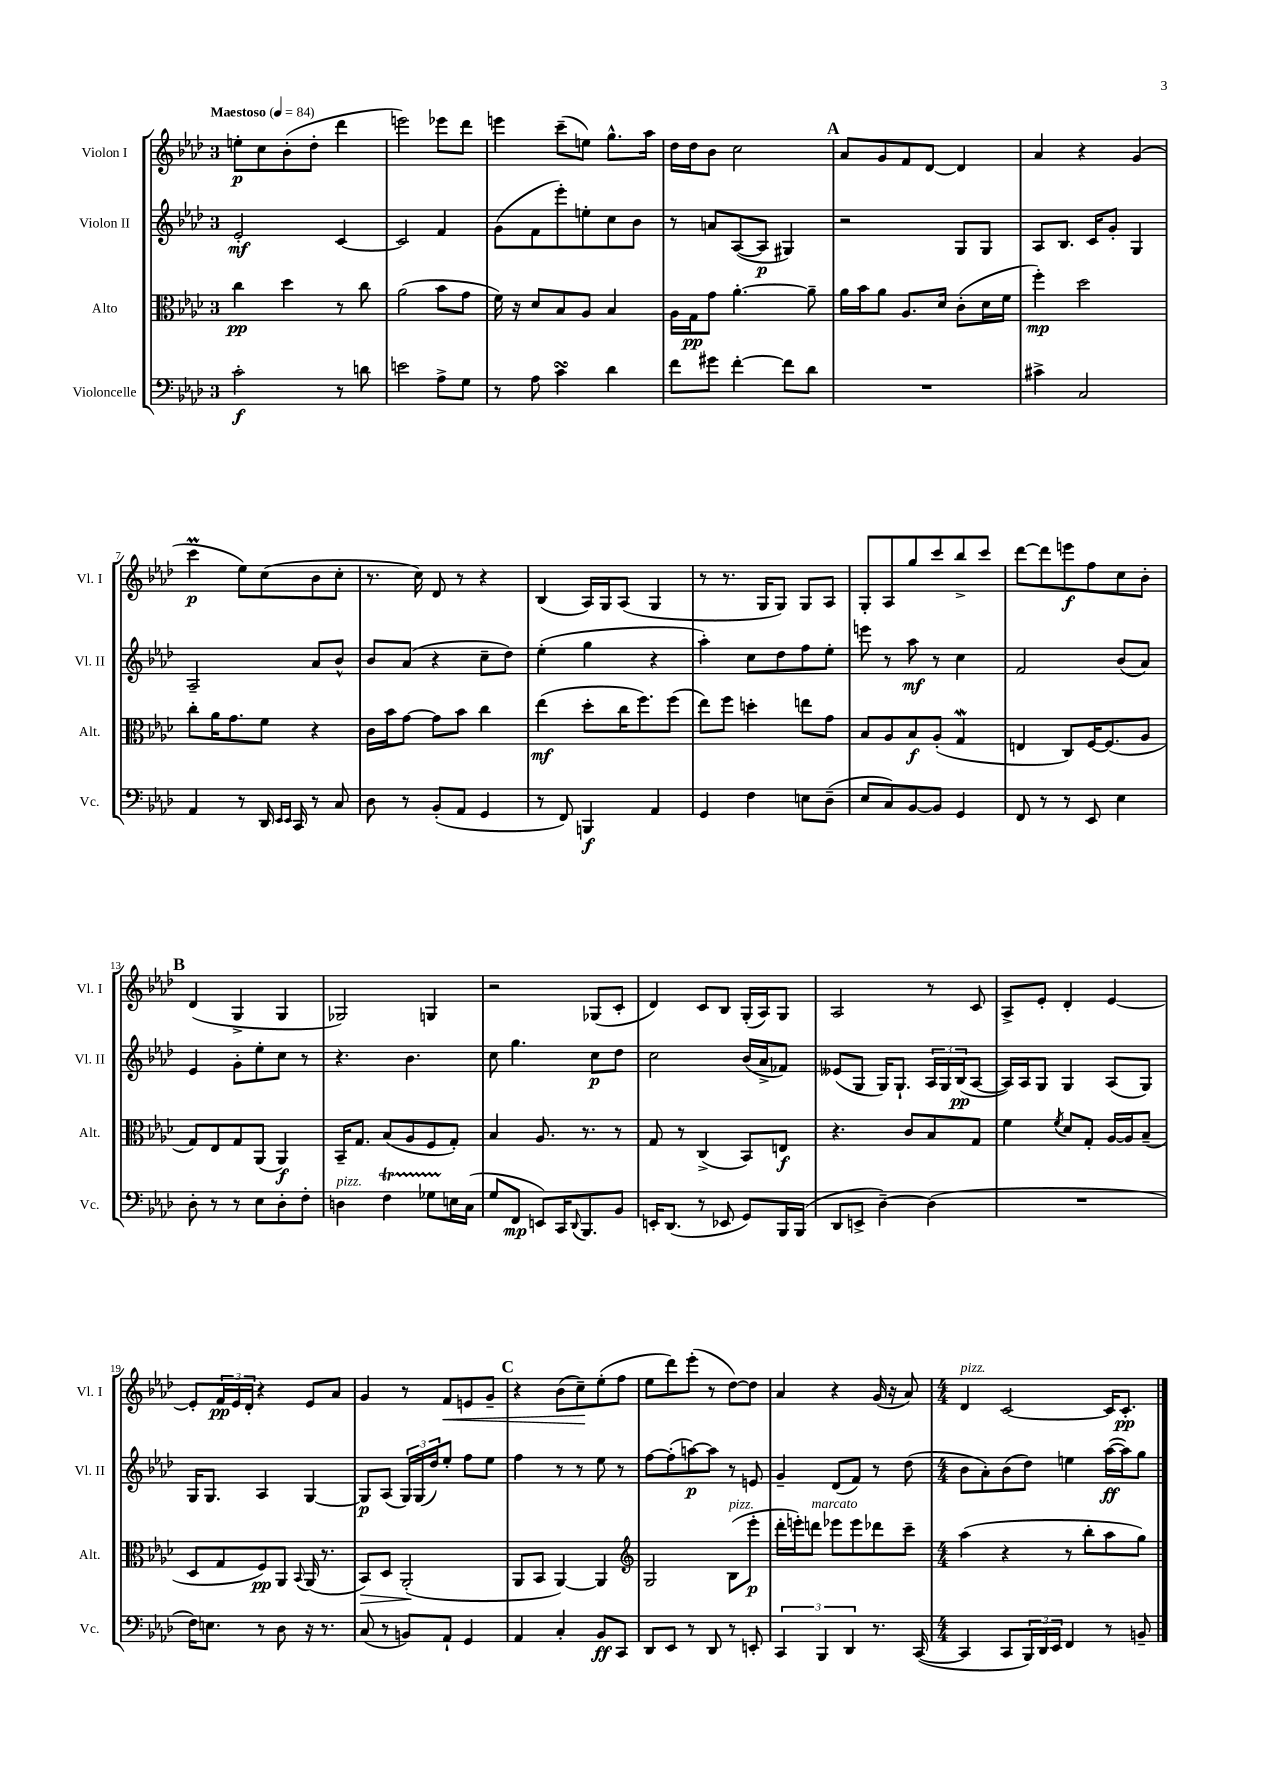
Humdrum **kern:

**kern	**dynam	**kern	**dynam	**kern	**dynam	**kern	**dynam
*part4	*part4	*part3	*part3	*part2	*part2	*part1	*part1
*staff4	*staff4	*staff3	*staff3	*staff2	*staff2	*staff1	*staff1
*I"Violoncelle	*	*I"Alto	*	*I"Violon II	*	*I"Violon I	*
*I'Vc.	*	*I'Alt.	*	*I'Vl. II	*	*I'Vl. I	*
*clefF4	*	*clefC3	*	*clefG2	*	*clefG2	*
*k[b-e-a-d-]	*	*k[b-e-a-d-]	*	*k[b-e-a-d-]	*	*k[b-e-a-d-]	*
*M3/4	*	*M3/4	*	*M3/4	*	*M3/4	*
*MM84	*	*MM84	*	*MM84	*	*MM84	*
=1	=1	=1	=1	=1	=1	=1	=1
!	!	!	!	!	!	!LO:TX:a:B:t=Maestoso	!
2c'\	f	4cc\	pp	2e-'/	mf	8een'\L	p
.	.	.	.	.	.	8cc\	.
.	.	4dd-\	.	.	.	(8b-'\	.
.	.	.	.	.	.	8dd-'\J	.
8r	.	8r	.	[4c/	.	4ddd-\	.
8dn\	.	8cc\	.	.	.	.	.
=2	=2	=2	=2	=2	=2	=2	=2
2en\	.	(2a-\	.	2c/]	.	2eeen\)	.
8A-^\L	.	8b-\L	.	4f/	.	8eee-X\L	.
8G\J	.	8g\J	.	.	.	8ddd-\J	.
=3	=3	=3	=3	=3	=3	=3	=3
8r	.	16f\)	.	(8g\L	.	4eeen\	.
.	.	16r	.	.	.	.	.
8A-\	.	8d-/L	.	8f\	.	.	.
4csSsS\	.	8B-/	.	8eee-'\)	.	(8ccc~\L	.
.	.	8A-/J	.	8een'\	.	8een\J)	.
4d-\	.	4B-/	.	8cc\	.	8.gg^^\L	.
.	.	.	.	8b-\J	.	.	.
.	.	.	.	.	.	16aa-\Jk	.
=4	=4	=4	=4	=4	=4	=4	=4
8f\L	.	16A-\LL	.	8r	.	16dd-\LL	.
.	.	16G\J	pp	.	.	16dd-\J	.
8g#X\J	.	8g\J	.	8an/L	.	8b-\J	.
[4f'\	.	[4.a-'\	.	([8A-/	.	2cc\	.
.	.	.	.	8A-/J]	p	.	.
8f\L]	.	.	.	4G#X/)	.	.	.
8d-\J	.	8a-~\]	.	.	.	.	.
!!LO:REH:place=s1:t=A
=5	=5	=5	=5	=5	=5	=5	=5
2.r	.	16a-\LL	.	2r	.	8a-/L	.
.	.	16b-\J	.	.	.	.	.
.	.	8a-\J	.	.	.	8g/	.
.	.	8.A-/L	.	.	.	8f/	.
.	.	.	.	.	.	[8d-/J	.
.	.	16d-/Jk	.	.	.	.	.
.	.	(8c'\L	.	8G/L	.	4d-/]	.
.	.	16d-\L	.	8G/J	.	.	.
.	.	16f\JJ	.	.	.	.	.
=6	=6	=6	=6	=6	=6	=6	=6
4c#X^\	.	4ff'\)	mp	8A-/L	.	4a-/	.
.	.	.	.	8.B-/J	.	.	.
2C/	.	2dd-\	.	.	.	4r	.
.	.	.	.	16c/KL	.	.	.
.	.	.	.	8g'/J	.	.	.
.	.	.	.	4G/	.	(4g/	.
!!LO:LB:g=z
=7	=7	=7	=7	=7	=7	=7	=7
4AA-/	.	8cc'\L	.	2A-~/	.	4cccm\	p
.	.	16a-\K	.	.	.	.	.
.	.	8.g\	.	.	.	.	.
8r	.	.	.	.	.	8ee-\L)	.
16DD-/	.	8f\J	.	.	.	(8cc\	.
16qqEE-/LL	.	.	.	.	.	.	.
16qqEE-/JJ	.	.	.	.	.	.	.
16CC/	.	.	.	.	.	.	.
8r	.	4r	.	8a-/L	.	8b-\	.
8C/	.	.	.	8b-^^/J	.	8cc'\J	.
=8	=8	=8	=8	=8	=8	=8	=8
8D-\	.	16c\LL	.	8b-/L	.	8.r	.
.	.	16b-\J	.	.	.	.	.
8r	.	[8g\J	.	(8a-/J	.	.	.
.	.	.	.	.	.	16cc\)	.
(8BB-'/L	.	8g\L]	.	4r	.	8d-/	.
8AA-/J	.	8b-\J	.	.	.	8r	.
4GG/	.	4cc\	.	8cc~\L	.	4r	.
.	.	.	.	8dd-\J)	.	.	.
=9	=9	=9	=9	=9	=9	=9	=9
8r	.	(4ee-\	mf	(4ee-'\	.	(4B-/	.
8FF/)	.	.	.	.	.	.	.
4BBBn/	f	8dd-'\L	.	4gg\	.	16A-/LL)	.
.	.	.	.	.	.	16G/J	.
.	.	16cc\K	.	.	.	(8A-/J	.
.	.	8.ff\)	.	.	.	.	.
4AA-/	.	.	.	4r	.	4G/	.
.	.	(8ff\J	.	.	.	.	.
=10	=10	=10	=10	=10	=10	=10	=10
4GG/	.	8ee-\L)	.	4aa-'\)	.	8r	.
.	.	8ff\J	.	.	.	8.r	.
4F\	.	4ddn'\	.	8cc\L	.	.	.
.	.	.	.	.	.	16G/KL	.
.	.	.	.	8dd-\	.	8G/J)	.
8En\L	.	8een\L	.	8ff\	.	8G/L	.
(8D-~\J	.	8g\J	.	8ee-'\J	.	8A-/J	.
=11	=11	=11	=11	=11	=11	=11	=11
8E-/L	.	8B-/L	.	8eeen\	.	8G'/L	.
8C/)	.	8A-/	.	8r	.	8A-/	.
[8BB-/	.	8B-/	f	8aa-\	mf	8gg/	.
8BB-/J]	.	(8A-'/J	.	8r	.	8ccc/	.
4GG/	.	4GW/	.	4cc\	.	8bb-^/	.
.	.	.	.	.	.	8ccc/J	.
=12	=12	=12	=12	=12	=12	=12	=12
8FF/	.	4En/	.	2f/	.	[8ddd-\L	.
8r	.	.	.	.	.	8ddd-\]	.
8r	.	8C/L)	.	.	.	8eeen\	f
8EE-/	.	[16F/K	.	.	.	8ff\	.
.	.	(8.F/]	.	.	.	.	.
4E-\	.	.	.	(8b-/L	.	8cc\	.
.	.	8A-/J	.	8a-/J)	.	8b-'\J	.
!!LO:LB:g=z
!!LO:REH:place=s1:t=B
=13	=13	=13	=13	=13	=13	=13	=13
8D-'\	.	8G/L)	.	4e-/	.	(4d-/	.
8r	.	8E-/	.	.	.	.	.
8r	.	8G/	.	8g'\L	.	4G^/	.
8E-\L	.	(8AA-/J	.	8ee-'\	.	.	.
8D-'\	.	4AA-/)	f	8cc\J	.	4G/	.
8F'\J	.	.	.	8r	.	.	.
=14	=14	=14	=14	=14	=14	=14	=14
!LO:TX:a:i:t=pizz.	!	!	!	!	!	!	!
4Dn\	.	16BB-~/KL	.	4.r	.	2G-X/)	.
.	.	8.G/J	.	.	.	.	.
4FT\	.	(8B-/L	.	.	.	.	.
.	.	8A-/	.	4.b-\	.	.	.
8G-XTTT\L	.	8F/	.	.	.	4Gn/	.
16En\L	.	8G'/J)	.	.	.	.	.
(16C\JJ	.	.	.	.	.	.	.
=15	=15	=15	=15	=15	=15	=15	=15
8G/L	.	4B-/	.	8cc\	.	2r	.
8FF/J	mp	.	.	4.gg\	.	.	.
8EEn/L)	.	8.A-/	.	.	.	.	.
16CC/K	.	.	.	.	.	.	.
8qqDD-/	.	.	.	.	.	.	.
8.BBB-/	.	8.r	.	.	.	.	.
.	.	.	.	8cc\L	p	(8G-X/L	.
8BB-/J	.	8r	.	8dd-\J	.	8c'/J	.
=16	=16	=16	=16	=16	=16	=16	=16
16EEn'/KL	.	8G/	.	2cc\	.	4d-/)	.
(8.DD-/J	.	.	.	.	.	.	.
.	.	8r	.	.	.	.	.
8r	.	(4C^/	.	.	.	8c/L	.
8EE-X/	.	.	.	.	.	8B-/J	.
8GG/L)	.	8BB-/L)	.	(16b-/LL	.	(16G'/LL	.
.	.	.	.	16a-^/J	.	16A-/J)	.
16BBB-/L	.	8En/J	f	8f-X/J)	.	8G/J	.
(16BBB-/JJ	.	.	.	.	.	.	.
=17	=17	=17	=17	=17	=17	=17	=17
8DD-/L	.	4.r	.	(8e--X/L	.	2A-/	.
8EEn^/J	.	.	.	8G/J	.	.	.
[4D-~\)	.	.	.	16G/KL)	.	.	.
.	.	.	.	8.G`/J	.	.	.
.	.	8c/L	.	.	.	.	.
(4D-\]	.	8B-/	.	24A-/LL	.	8r	.
.	.	.	.	24G/	.	.	.
.	.	.	.	(24B-/J	pp	.	.
.	.	8G/J	.	[8A-/J	.	8c/	.
=18	=18	=18	=18	=18	=18	=18	=18
2.r	.	4f\	.	16A-/LL])	.	8A-^/L	.
.	.	.	.	16A-/J	.	.	.
.	.	.	.	8G/J	.	8e-'/J	.
.	.	8qf/	.	.	.	.	.
.	.	8d-/L	.	4G/	.	4d-'/	.
.	.	8G'/J	.	.	.	.	.
.	.	[16A-/LL	.	(8A-/L	.	[4e-/	.
.	.	16A-/J]	.	.	.	.	.
.	.	(8B-~/J	.	8G/J)	.	.	.
!!LO:LB:g=z
=19	=19	=19	=19	=19	=19	=19	=19
16F\KL)	.	8D-/L	.	16G/KL	.	8e-'/L]	.
8.En\J	.	.	.	8.G/J	.	.	.
.	.	8G/	.	.	.	24f/L	pp
.	.	.	.	.	.	24e-/	.
.	.	.	.	.	.	24d-'/JJ	.
8r	.	8F/)	pp	4A-/	.	4r	.
8D-\	.	8AA-/J	.	.	.	.	.
.	.	8qqBB-/	.	.	.	.	.
16r	.	(16AA-/	.	[4G/	.	8e-/L	.
8.r	.	8.r	.	.	.	.	.
.	.	.	.	.	.	8a-/J	.
=20	=20	=20	=20	=20	=20	=20	=20
!	!	!	!LO:HP:b	!	!	!	!
(8C/	.	8BB-/L)	>	8G/L]	p	4g/	.
8r	.	8D-/J	.	(8A-/J	.	.	.
8BBn/L)	.	(2AA-'/	.	24G/LL)	.	8r	.
.	.	.	.	(24G/	.	.	.
.	.	.	.	24dd-/J)	.	.	.
!	!	!	!	!	!	!	!LO:HP:b
8AA-`/J	.	.	.	8ee-'/J	.	8f/L	<
4GG/	.	.	.	8ff\L	.	8en/	.
.	.	.	.	8ee-\J	.	8g~/J	.
.	.	.	]	.	.	.	.
!!LO:REH:place=s1:t=C
=21	=21	=21	=21	=21	=21	=21	=21
4AA-/	.	8AA-/L	.	4ff\	.	4r	.
.	.	8BB-/J	.	.	.	.	.
4C'/	.	[4AA-/)	.	8r	.	(8b-\L	.
.	.	.	.	8r	.	8cc~\)	.
8BB-/L	ff	4AA-/]	.	8ee-\	.	(8ee-'\	[
8CC/J	.	.	.	8r	.	8ff\J	.
=22	=22	=22	=22	=22	=22	=22	=22
*	*	*clefG2	*	*	*	*	*
8DD-/L	.	2G/	.	[8ff\L	.	8ee-\L	.
8EE-/J	.	.	.	(8ff'\]	.	8ddd-\)	.
8r	.	.	.	[8aan\)	p	(8eee-'\J	.
8DD-/	.	.	.	8aa\J]	.	8r	.
!	!	!LO:TX:a:i:t=pizz.	!	!	!	!	!
8r	.	(8B-\L	.	8r	.	[8dd-\L)	.
8EEn'/	.	8eee-'\J	p	8en/	.	8dd-\J]	.
=23	=23	=23	=23	=23	=23	=23	=23
6CC/	.	16ddd-'\LL	.	4g~/	.	4a-/	.
.	.	16eeen'\J)	.	.	.	.	.
!	!	!LO:TX:a:i:t=marcato	!	!	!	!	!
.	.	8dddn\J	.	.	.	.	.
6BBB-/	.	.	.	.	.	.	.
.	.	8eee-X\L	.	(8d-/L	.	4r	.
6DD-/	.	.	.	.	.	.	.
.	.	8eee-\	.	8f/J)	.	.	.
8.r	.	8ddd-X\	.	8r	.	(16g/	.
.	.	.	.	.	.	16r	.
.	.	8ccc~\J	.	(8dd-\	.	8a-/)	.
([16CC/	.	.	.	.	.	.	.
=24	=24	=24	=24	=24	=24	=24	=24
*M4/4	*	*M4/4	*	*M4/4	*	*M4/4	*
!	!	!	!	!	!	!LO:TX:a:i:t=pizz.	!
4CC/]	.	(4aa-\	.	8b-\L	.	4d-/	.
.	.	.	.	8a-'\)	.	.	.
8CC/L	.	4r	.	(8b-\	.	[2c/	.
24BBB-/L)	.	.	.	8dd-\J)	.	.	.
24DD-/	.	.	.	.	.	.	.
24EE-/JJ	.	.	.	.	.	.	.
4FF/	.	8r	.	4een\	.	.	.
.	.	8bb-'\L	.	.	.	.	.
8r	.	8aa-\	.	([16aa-\LL	ff	16c/KL]	.
.	.	.	.	16aa-\J])	.	8.c'/J	pp
8BBn~/	.	8gg\J)	.	8gg\J	.	.	.
==	==	==	==	==	==	==	==
*-	*-	*-	*-	*-	*-	*-	*-
